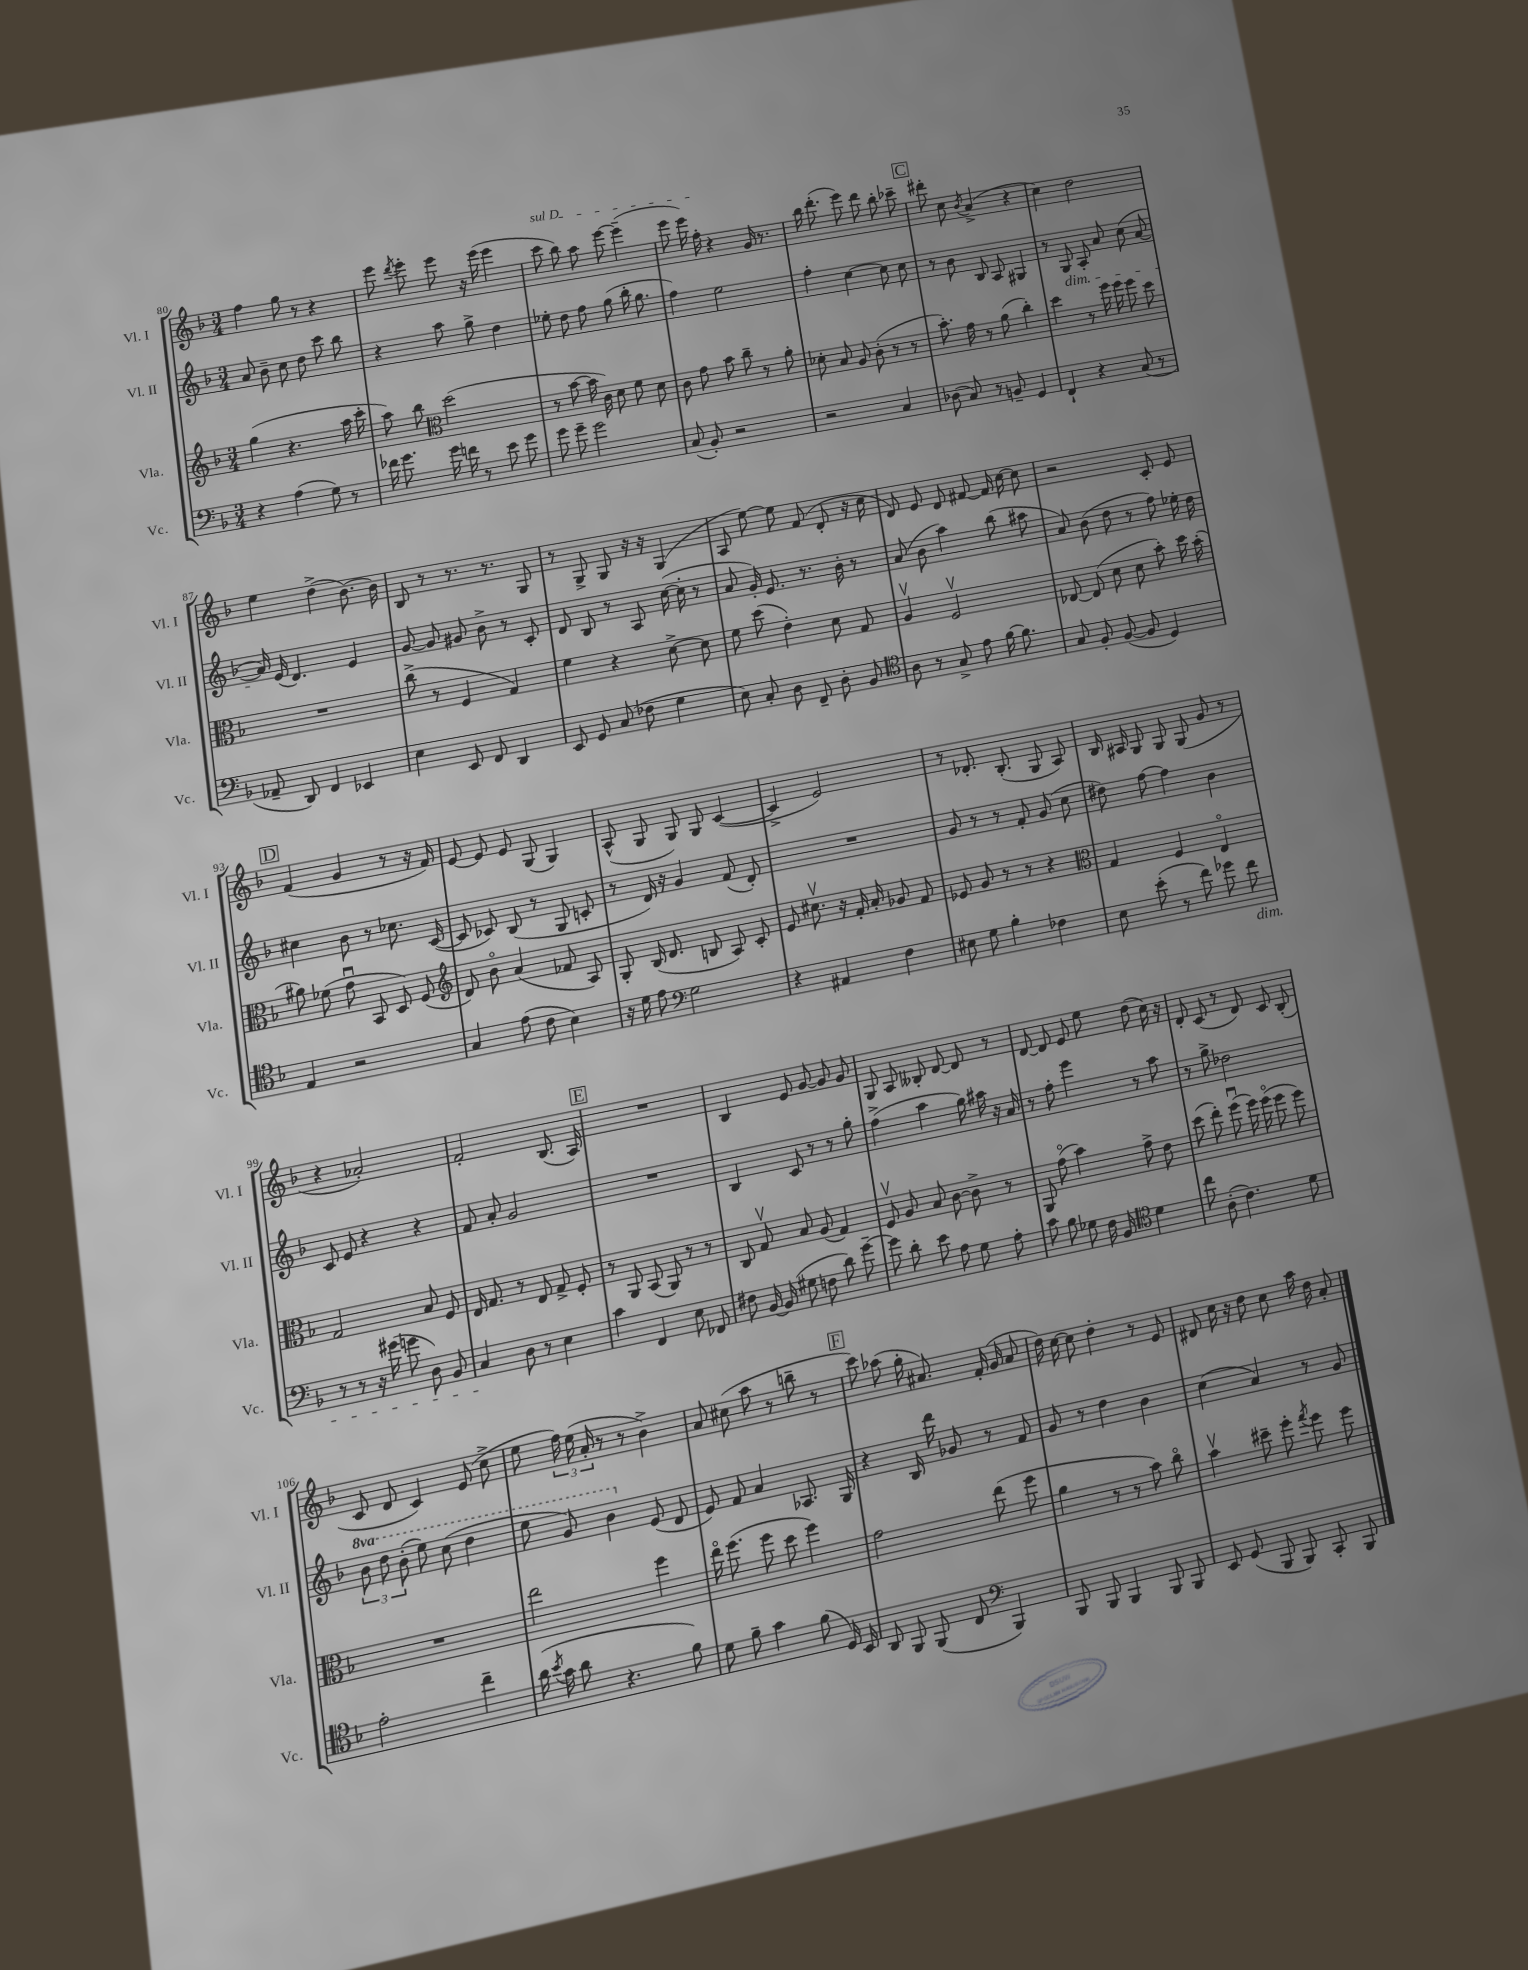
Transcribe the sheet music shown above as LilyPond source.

<<
\new StaffGroup <<
\new Staff = "s0" \with { instrumentName = "Vl. I" shortInstrumentName = "Vl. I" } {
    \clef treble \key f \major \numericTimeSignature \time 3/4
    \autoBeamOff f''4 g''8 r8 r4 |
    e'''8 \acciaccatura { d'''8 } e'''8-. e'''8 r16 e'''16( e'''4 |
    \once \override TextSpanner.bound-details.left.text = \markup { \italic "sul D" } c'''8\startTextSpan bes''8) a''8 e'''8~ e'''4--( |
    e'''8 e'''16) f''16-.\stopTextSpan r4 g'16 r8. |
    bes''16 d'''8.-.( e'''8) d'''8 bes''8-. ces'''8-- |
    \mark \markup { \box "C" } dis'''8-. c''8 \acciaccatura { bes'8 } a'4->( r4 |
    c''4) d''2 |
    e''4 d''4->( bes'8.~) bes'16 |
    bes8 r8 r8. r8. g8 |
    r8 g8-> g8 r16 r16 g4( |
    a8 e''8~) e''8 f'8( d'8-. r16 c''16 |
    d'8) e'8 d'8 fis'8~ fis'16 c''16~ c''8 |
    r2 c'8-. e'8 |
    \mark \markup { \box "D" } f'4( g'4 r8 r16 f'16) |
    e'8~ e'8 e'8 g8( g4) |
    a8-^( g8 g8) g8 c'4~( |
    c'4-> e'2) |
    r8 des'8.-. bes8.-.( g8 a8) |
    bes16 ais16 g8 g8 g8( g'8 r8 |
    r4 aes'2-.) |
    f'2-. bes8.( a16) |
    \mark \markup { \box "E" } R2. |
    bes4 e'8 g'8~ g'8 g'8 |
    g8 a8 beses8-. d'8~ d'8 r8 |
    d'8~ d'8 e'8 e''8 d''8( c''16) r16 |
    d'8-. c'8( r8 d'8) c'8 bes8-.( |
    c'8 d'8 c'4) e'8( c''8-> |
    e''8 \tuplet 3/2 { f''16) e''16( a'16-. } r8 r8 bes'4->) |
    a'8 cis''8( a''8 r8 b''8-- r8 |
    \mark \markup { \box "F" } c'''8) aes''8( g''16-. ais'8.) f'16-.( g'16 ais'8 |
    d''16) c''16~ c''8 d''4-. r8 e'8 |
    dis'8 c''16 r16 d''8 c''8 a''16 d''16 a'8-. \bar "|." |
}
\new Staff = "s1" \with { instrumentName = "Vl. II" shortInstrumentName = "Vl. II" } {
    \clef treble \key f \major \numericTimeSignature \time 3/4 \set Staff.ottavationMarkups = #ottavation-simple-ordinals
    \autoBeamOff a'8 bes'8-- c''8 d''8 c'''8 bes''8 |
    r4 a''8 g''8-> d''4 |
    ees''8-. d''8 f''8 g''8( bes''16-. g''8. |
    f''4) e''2 |
    f''4-. c''4~ c''8 c''8 |
    \mark \markup { \box "C" } r8 bes'8 bes8 a8 gis4 |
    r8 g8\dim a8-. a'8 c''8( a'8~ |
    a'16\!) e'16( d'4.) e'4 |
    g'8~ g'8 gis'8 bes'8-> r8 c'8-. |
    d'8 bes8 r8 a8 c''16~( c''16-. r8 |
    a'8 g'16-.) e'8. r8. bes'16-. r8 |
    a'8( bes'8 a''4) bes''8( ais''8 |
    a'8) bes'8( d''8 r8 f''8) ees''16-. d''16 |
    \mark \markup { \box "D" } cis''4 bes'8 r8 ces''8. c'16~( |
    c'8 ces'8) bes8( r8 g8 c'8-. |
    r8 d'16) r16 g'4 f'8( d'8-.) |
    R2. |
    g'8 r8 r8 f'8-. g'8( c''8 |
    dis''8) f''8~ f''4 bes'4 |
    c'8 e'8 r4 r4 |
    f'8 a'8-. g'2 |
    \mark \markup { \box "E" } R2. |
    bes4 c'8 r8 r8 g''8-. |
    f''4->( a''4 g''16) ais''16 r16 a'16 |
    r8 f''8-. e'''4 r8 a''8 |
    r8 g''8-> des''2 |
    \tuplet 3/2 { \ottava #1 bes''8 d'''8 bes''8-.( } e'''8) c'''8( d'''4 |
    e'''8 g''8) bes''4 \ottava #0 e'8( d'8 |
    e'8) f'8 a'4 aes8. g16 |
    \mark \markup { \box "F" } r4 bes16 d'''16 ges'8 r8 f'8 |
    g'8 r8 d''4 bes'4 |
    c''4( a'4) r8 g'8 \bar "|." |
}
\new Staff = "s2" \with { instrumentName = "Vla." shortInstrumentName = "Vla." } {
    \clef treble \key f \major \numericTimeSignature \time 3/4
    \autoBeamOff g''4( r4. a''16 c'''16-. |
    a''8) bes''8 \clef alto d''2( |
    r8 bes'8~ bes'16 c'16) d'8 f'8 d'8 |
    c'8 g'8 bes'8 c''8-- r8 a'8-. |
    des'8-. bes8 a8 c'8-.( r8 r8 |
    \mark \markup { \box "C" } bes'8.-.) g'16 r8 a'8( c''4-.) |
    d''4 r8 f''16 f''16 f''8 d''8 |
    R2. |
    c''8->( r8 f4 g4) |
    f'4 r4 d'8~-> d'8 |
    f'8 d''8( e'4-.) d'8 g8 |
    a4\upbow f2\upbow |
    ees8~ ees8( d'8 d'8 bes'8-.) d''16 bes'16-.( |
    \mark \markup { \box "D" } ais'8) fes'8( g'8\downbow bes,8 d8) f8( |
    \clef treble d'8) bes'8\flageolet a'4( fes'8 a8) |
    g8-. bes16( d'8. b8 a8) c'8-. |
    e'8 cis''8.\upbow r16 f'16-. a'16-. ges'8 f'8 |
    ees'8 g'8 r8 r8 r4 |
    \clef alto g4 f4 e4\flageolet |
    g2 bes8 f8 |
    e16 g8. r8 e8 g8-> f8-. |
    \mark \markup { \box "E" } r8 a,8 bes,8( a,8) r8 r8 |
    c8 g8\upbow bes8 a8( g4) |
    f8\upbow a8 bes8 c'8~ c'8-> r8 |
    a,8 g'8\flageolet( bes'4) g'8-> e'8 |
    d''8( e''8-.) f''8\downbow( f''16) f''16\flageolet( f''8 f''8) |
    R2. |
    e''2 f''4 |
    e''16\flageolet f''8.( f''8 d''8 f''4) |
    \mark \markup { \box "F" } g'2 e''8( f''8 |
    a'4 r8 r8 bes'8) c''8\flageolet |
    bes'4\upbow dis''8-- f''8-. \acciaccatura { g''8 } f''8 f''8 \bar "|." |
}
\new Staff = "s3" \with { instrumentName = "Vc." shortInstrumentName = "Vc." } {
    \clef bass \key f \major \numericTimeSignature \time 3/4
    \autoBeamOff r4 a4( g8) r8 |
    fes'16 g'8. g'16 f'16 r8 e'8 g'8 |
    g'8 g'8-- g'2 |
    c8( bes,8-.) r2 |
    r2 c4 |
    \mark \markup { \box "C" } des8( c8) r8 b,8-- g,4 |
    f,4-! r4 c8( r8 |
    aes,8-- d,8) f,4 ees,4 |
    e4 e,8 f,8 d,4 |
    e,8 g,8 c8( fes8 g4 |
    e8) c8-. d8 f,8-- d8-. bes,8 |
    \clef tenor a8 r8 g8-> e'8 f'16~ f'8. |
    g8 f8-. f8~( f8 d4) |
    \mark \markup { \box "D" } e4 r2 |
    g4 e'8( c'8 bes4) |
    r16 d'16 e'8 \clef bass g2 |
    r4 ais,4 f4 |
    eis8 g8 bes4-. fes4 |
    e8 e'8-.( r8 f'8) ges'8 f'8\dim |
    r8 r8 r16 gis'16( g'8 d8) bes,8 |
    c4\! d8 r8 e4 |
    \mark \markup { \box "E" } c'4 f,4 e8 fes,8 |
    fis8 bes,16~ bes,16( gis8 f8 d'8) g'8~-- |
    g'8 d'8-. e'8 a8 g8 a8-. |
    c'8 bes8 ges8 f16 bes,16 \clef tenor d'4 |
    c''8 a8-.( c'4.) d'8 |
    e'2-. c''4-- |
    a'16( \acciaccatura { bes'8 } g'16 a'8 r4. f'8) |
    d'8 f'8-- g'4 f'8( d16) bes,16 |
    \mark \markup { \box "F" } a,8 f,8 f,8( c8 \clef bass bes,,4) |
    bes,,8 bes,,8 bes,,4 bes,,8 bes,,8 |
    e,8 g,8( bes,,8 bes,,8) c,8-. bes,,8 \bar "|." |
}
>>
>>
\layout { \context { \Score currentBarNumber = #80 } }
